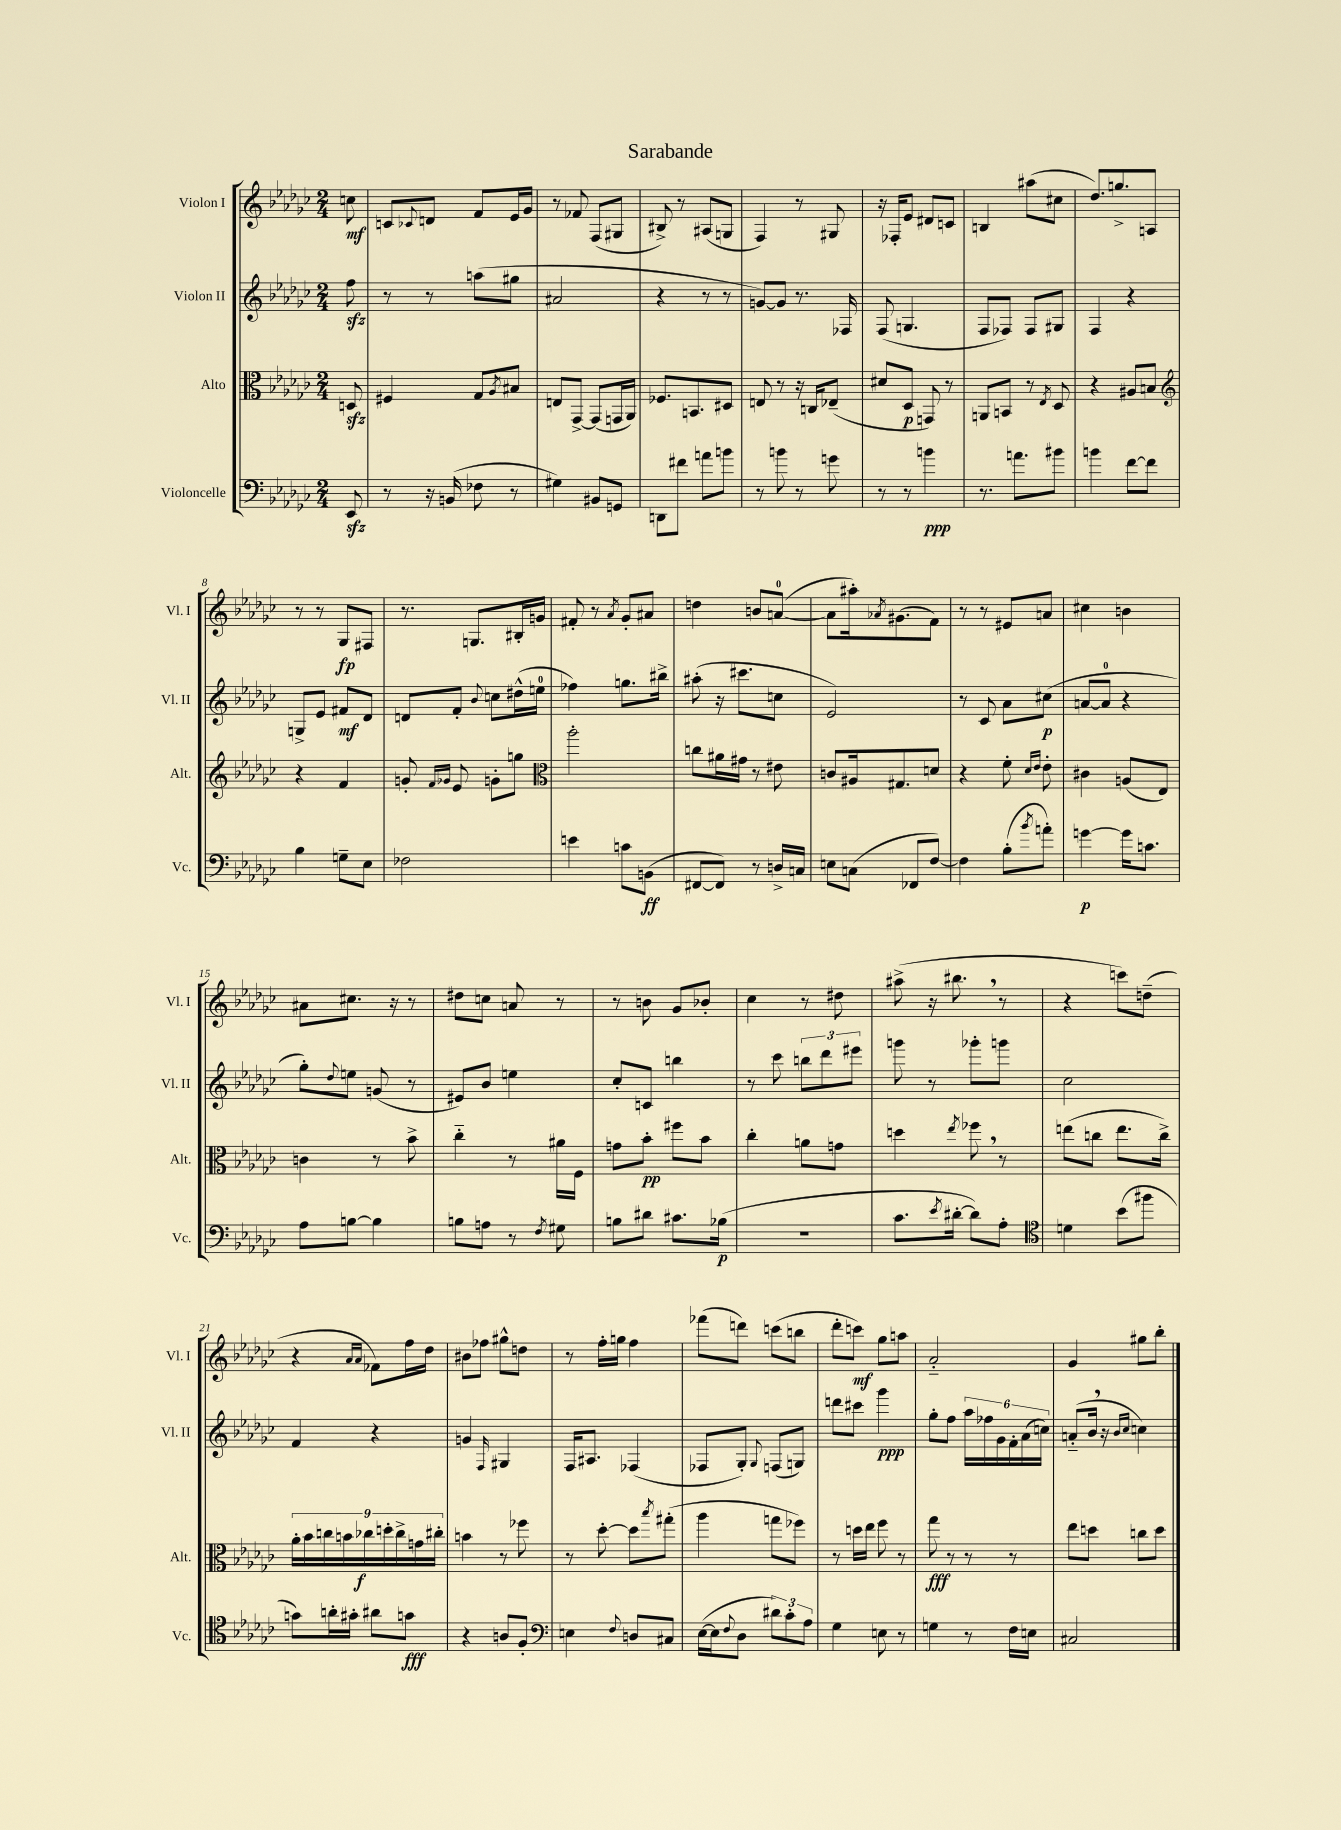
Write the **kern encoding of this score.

**kern	**kern	**kern	**kern
*staff4	*staff3	*staff2	*staff1
*clefF4	*clefC3	*clefG2	*clefG2
*k[b-e-a-d-g-c-]	*k[b-e-a-d-g-c-]	*k[b-e-a-d-g-c-]	*k[b-e-a-d-g-c-]
*M2/4	*M2/4	*M2/4	*M2/4
8EE-	8D	8ff	8cc
=	=	=	=
8r	4F#	8r	8c
.	.	.	8qqc-
16r	.	8r	8d
(16BB	.	.	.
8F-	8G-	(8aa	8f
.	8qA-	.	.
8r	8B#	8gg#	16e-
.	.	.	16g-
=	=	=	=
4G#)	8E	2a#	8r
.	[8GG-^	.	8f-
8BB#	(8GG-]	.	(8F
8GG	16GG	.	8G#
.	16AA-)	.	.
=	=	=	=
8DD	8.F-	4r	8B#^)
8f#	.	.	8r
.	8.BB	.	.
8a	.	8r	(8A#
8b	8D#	8r	8G
=	=	=	=
8r	8E	[8g)	4F)
8b	8r	8g]	.
8r	16r	8.r	8r
.	16C	.	.
8g	(8E-~	.	8G#
.	.	16F-	.
=	=	=	=
8r	8d#	(8F	16r
.	.	.	16F-'
8r	8D-	4.G	8e-
4b	8GG)	.	8d#
.	8r	.	8c
=	=	=	=
8.r	8AA	8F	4B
.	8BB	8F-)	.
8.a	.	.	.
.	8r	8F-	(8aa#
.	8qE-	.	.
8b#	8D-	8G#	8cc#
=	=	=	=
4b	4r	4F	8.dd-)
.	.	.	8.gg^
[8f	8A#	4r	.
8f]	8B	.	8A
=	=	=	=
*	*clefG2	*	*
4B-	4r	8G^	8r
.	.	8e-	8r
8G~	4f	8f#	8G-
8E-	.	8d-	8F#
=	=	=	=
2F-	8g'	8d	8.r
.	16qqf	.	.
.	16qqg-	.	.
.	8e-	8f'	.
.	.	.	8.G
.	.	8qqb-	.
.	8g'	8cc	.
.	8gg	(16dd#^^	16B#'
.	.	16ee	16g
=	=	=	=
*	*clefC3	*	*
4e	2aa-'	4ff-)	8f#'
.	.	.	8r
.	.	.	8qa-
8c	.	8.gg	8g-'
(8BB	.	.	8a#
.	.	16bb#^	.
=	=	=	=
[8FF#	8cc	(8aa#'	4dd
8FF#])	16a#	16r	.
.	16g#	8.ccc#	.
8r	8r	.	8b
16D^	8e#	8cc	([8a
16C	.	.	.
=	=	=	=
8E	8c	2e-)	8a]
(8C	16A#	.	16aa#')
.	.	.	8qa-
.	8.G#	.	(8.g#
8FF-	.	.	.
[8F)	8d	.	8f)
=	=	=	=
4F]	4r	8r	8r
.	.	8c-	8r
(8B-'	8f'	8a-	8e#
.	16qqd-	.	.
8qb-	16qqe-	.	.
8a')	8e-'	(8cc#	8a
=	=	=	=
[4g	4c#	[8a	4cc#
.	.	8a]	.
16g]	(8A	4r	4b
8.c	.	.	.
.	8E-)	.	.
=	=	=	=
8A-	4c	8gg-')	8a#
.	.	8qqdd-	.
[8B	.	8ee	8.cc#
4B]	8r	(8g	.
.	.	.	16r
.	8b-^	8r	8r
=	=	=	=
8B	4cc-'~	8e#)	8dd#
8A	.	8b-	8cc
8r	8r	4ee	8a
8qF	.	.	.
8G#	16a#	.	8r
.	16F	.	.
=	=	=	=
8B	8g	8cc-'	8r
8d#	8b-'	8c	8b
8.c#	8ff#	4bb	8g-
.	8b-	.	8b-'
(16B-	.	.	.
=	=	=	=
2r	4cc-'	8r	4cc-
.	.	8ccc-	.
.	8a	12bb	8r
.	.	12ddd-	.
.	8g	.	8dd#
.	.	12eee#	.
=	=	=	=
8.c-	4dd	8ggg	(8aa#^
.	.	8r	16r
8qe-	.	.	.
[16d#'	.	.	8.bb#
.	8qee-	.	.
8d#])	8ff-	8ggg-'	.
8A-'	8r	8ggg	8r
=	=	=	=
*clefC4	*	*	*
4d	(8ee	2cc-	4r
.	8cc	.	.
(8b-	8.ee	.	8ccc)
8ff#	.	.	(8dd~
.	16cc^)	.	.
=	=	=	=
8g)	18a-'	4f	4r
.	18b-	.	.
.	18cc	.	.
16a'	.	.	.
.	18b	.	.
16g#'	.	.	.
.	18cc-	.	.
.	.	.	16qqa-
.	.	.	16qqa-
8a#	.	4r	8f-)
.	18dd'	.	.
.	18cc-^	.	.
8g	.	.	16ff
.	18g	.	.
.	.	.	16dd-
.	18cc#'	.	.
=	=	=	=
4r	4b	4g	8b#
.	.	.	8ff-
.	.	16qqF	.
8A	8r	4G#	8gg#^^
8F'	8ff-	.	8dd
=	=	=	=
*clefF4	*	*	*
4E	8r	16F	8r
.	.	8.A#	.
.	[8dd-'	.	16ff'
.	.	.	16gg
8qqF	.	.	.
8D	8dd-]	(4F-	4ff
.	8qbb-	.	.
8C#	(8gg#'	.	.
=	=	=	=
([16E-	4aa-	8F-	(8fff-
16E-]	.	.	.
8qqF	.	.	.
8D-	.	8G-')	8ddd)
.	.	8qqG-	.
12d#)	8gg	(8F	(8ccc
12c-'	.	.	.
.	8ff-)	8G)	8bb
12A-	.	.	.
=	=	=	=
4G-	8r	8ddd	8ddd-'
.	16dd	8ccc#	8ccc)
.	16ee-	.	.
8E	8ff	4ggg-	8gg-
8r	8r	.	8aa
=	=	=	=
4G	8gg-	8gg-'	2a-'~
.	8r	8ff	.
8r	8r	24aa-	.
.	.	24ff-	.
.	.	24g-	.
16F	8r	24f'	.
.	.	(24a-	.
16E	.	.	.
.	.	24cc)	.
=	=	=	=
2C#	8ee-	(8a'~	4g-
.	8dd	16b-	.
.	.	16r	.
.	.	16qqb-	.
.	.	16qqcc-	.
.	8cc	4cc)	8gg#
.	8dd	.	8bb-'
==	==	==	==
*-	*-	*-	*-
